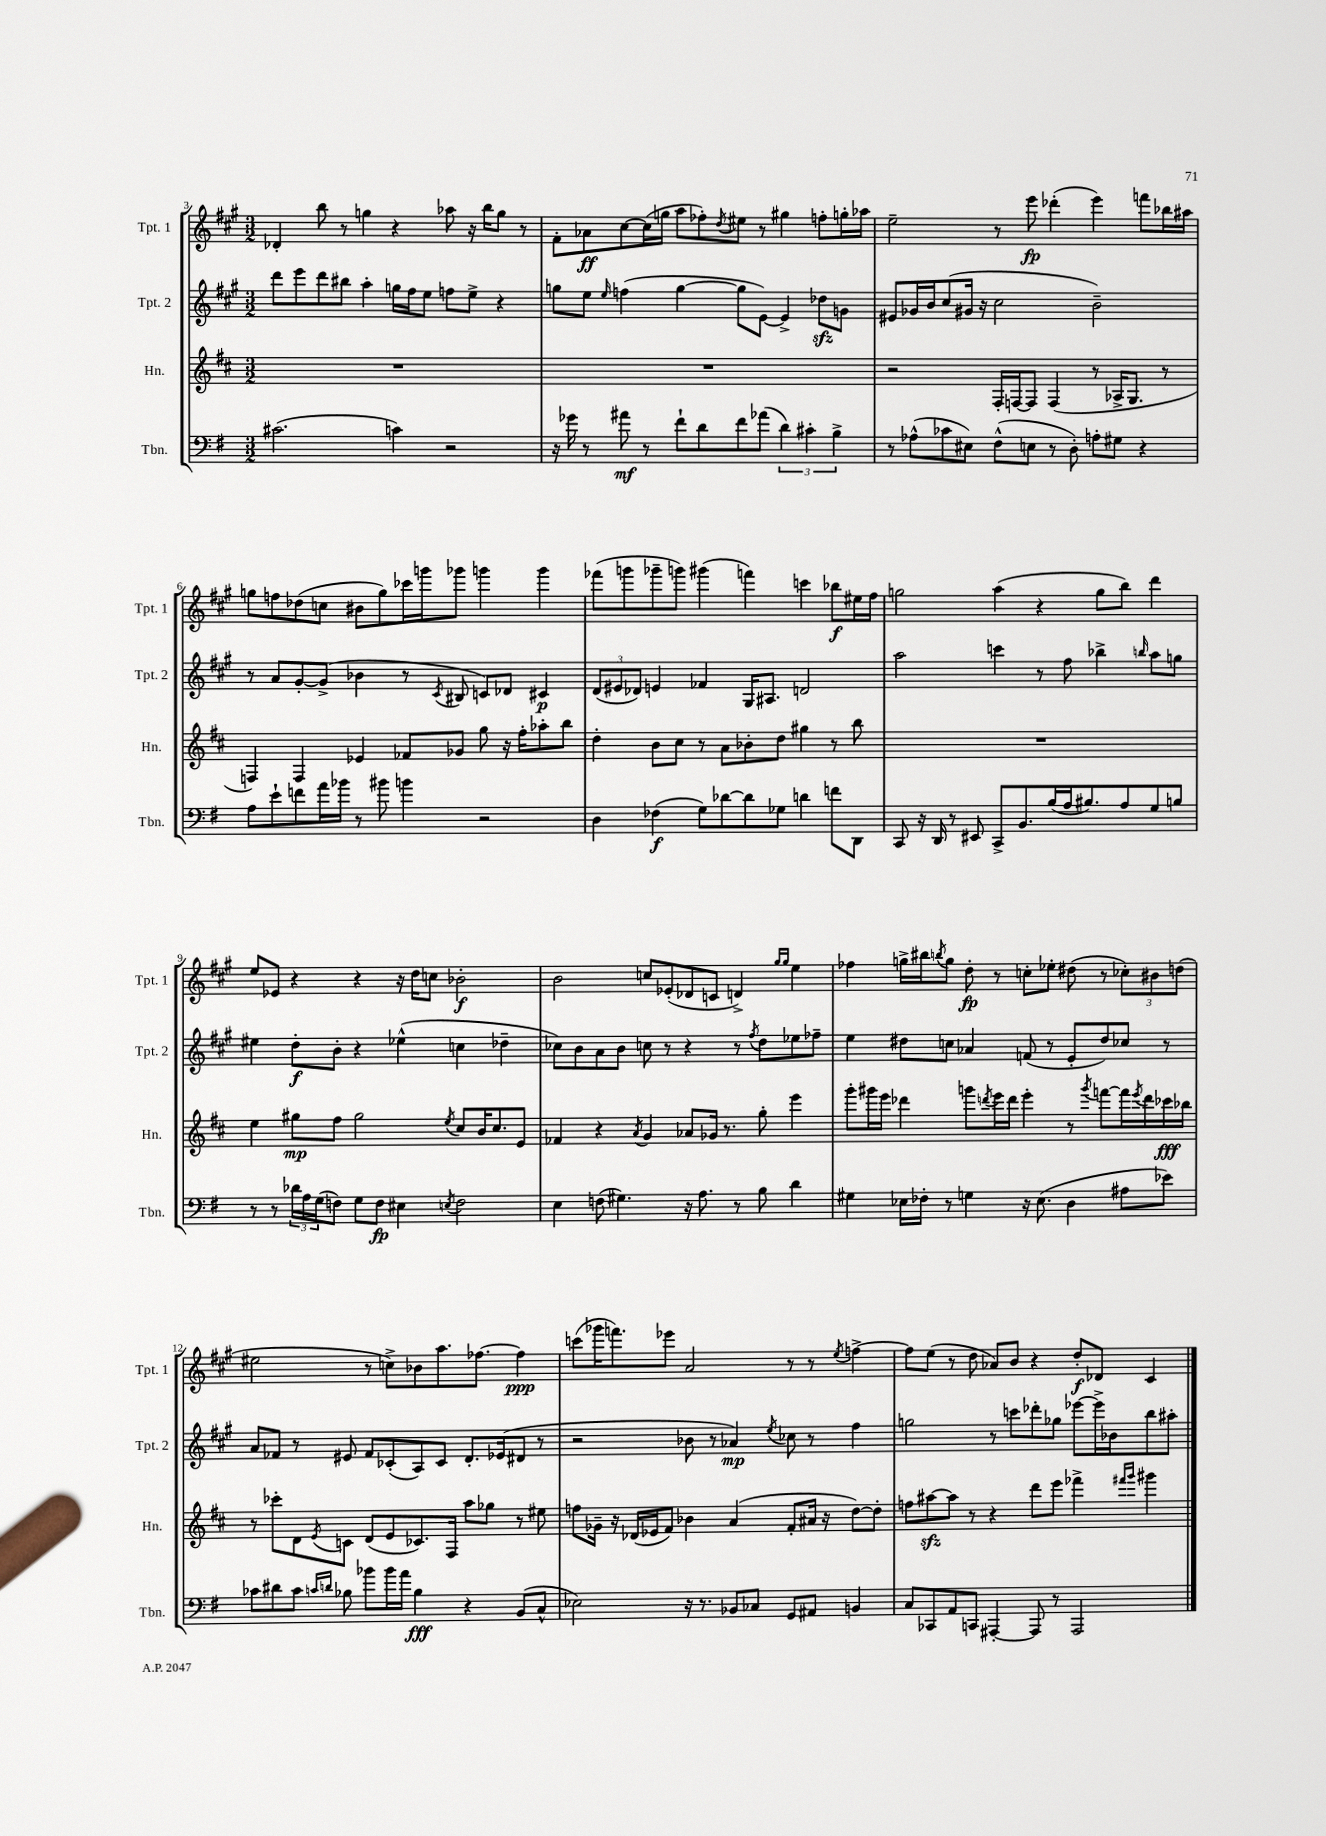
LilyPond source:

<<
\new StaffGroup <<
\new Staff = "s0" \with { instrumentName = "Tpt. 1" shortInstrumentName = "Tpt. 1" } {
    \clef treble \key a \major \numericTimeSignature \time 3/2
    des'4-. b''8 r8 g''4 r4 aes''8 r16 b''16 g''8 r8 |
    fis'8-. aes'8\ff cis''8~ cis''16( g''16 a''8 fes''8-.) \acciaccatura { d''8 } eis''8 r8 gis''4 f''8-. g''16-. aes''16 |
    e''2-- r8 e'''8\fp des'''4-.( e'''4) f'''8 bes''16 ais''16 |
    g''8 f''8 des''8( c''8 bis'8 g''8) ces'''16 g'''16 ges'''8 g'''4 g'''4 |
    fes'''8( g'''8 ges'''8-- g'''8) gis'''4( f'''4) c'''4 bes''8\f eis''16 fis''16 |
    g''2 a''4( r4 g''8 b''8) d'''4 |
    e''8 ees'8 r4 r4 r16 d''16 c''8 bes'2-.\f |
    b'2 c''8 ees'8-.( des'8 c'8 d'4->) \grace { gis''16 gis''16 } e''4 |
    fes''4 g''16-> bis''16 \acciaccatura { b''8 } g''8 d''8-.\fp r8 c''8-. ees''8-. dis''8( r8 \tuplet 3/2 { ces''8-.) bis'8 d''8( } |
    eis''2 r8 c''8->) bes'8 a''8. fes''8.~ fes''4\ppp |
    c'''8( ges'''16 f'''8.) ees'''8 a'2 r8 r8 \acciaccatura { e''8 } f''4~-> |
    f''8 e''8( r8 d''8 aes'8) b'8 r4 d''8-.\f des'8 cis'4 \bar "|." |
}
\new Staff = "s1" \with { instrumentName = "Tpt. 2" shortInstrumentName = "Tpt. 2" } {
    \clef treble \key a \major \numericTimeSignature \time 3/2
    d'''8 e'''8 d'''8 bis''8 a''4-. g''16 fis''16 e''8 f''8 e''8-> r4 |
    g''8 e''8 \grace { e''16 } f''4( g''4~ g''8 e'8~) e'4-> des''8\sfz g'8 |
    eis'8 ges'16 b'16 cis''8( gis'16 r16 cis''2 b'2--) |
    r8 a'8 gis'8~-. gis'8->( bes'4 r8 \acciaccatura { cis'8 } bis8 c'8) des'8 cis'4\p |
    \tuplet 3/2 { d'8( eis'8 des'8) } e'4 fes'4 gis16 ais8. d'2 |
    a''2 c'''4 r8 fis''8 bes''4-> \grace { b''16 } a''8 g''8 |
    eis''4 d''8-.\f b'8-. r4 ees''4-^( c''4 des''4-- |
    ces''8) b'8 a'8 b'8 c''8 r8 r4 r8 \acciaccatura { fis''8 } d''8 ees''8 fes''8-- |
    e''4 dis''8 c''8 aes'4 f'8( r8 e'8-. dis''8) ces''8 r8 |
    a'8 fes'8 r8 eis'8 fes'8 ces'8-.( a8) ces'8 d'8.-. ees'16( dis'8 r8 |
    r2 bes'8 r8 aes'4\mp) \acciaccatura { e''8 } ces''8 r8 fis''4 |
    g''2 r8 c'''8 des'''8-. ges''8 ees'''8~ ees'''16-> bes'16 b''8 ais''8-. \bar "|." |
}
\new Staff = "s2" \with { instrumentName = "Hn." shortInstrumentName = "Hn." } {
    \clef treble \key d \major \numericTimeSignature \time 3/2
    R1. |
    R1. |
    r2 fis16-. f16~ f8 f4( r8 aes16-> g8. r8 |
    f4) f4 ees'4 fes'8 ges'8 g''8 r16 fis''16-. aes''8-. b''8 |
    d''4-. b'8 cis''8 r8 a'8 bes'8-. d''8 gis''4 r8 b''8 |
    R1. |
    e''4 gis''8\mp fis''8 gis''2 \acciaccatura { e''8 } cis''8 b'16 cis''8. e'8 |
    fes'4 r4 \acciaccatura { a'8 } g'4 aes'8 ges'16 r8. g''8-. e'''4 |
    g'''8-. gis'''16 e'''16 des'''4 g'''8 \acciaccatura { d'''8 } e'''16 d'''16 e'''4-. r8 \acciaccatura { g'''8 } f'''8~ f'''16 \acciaccatura { e'''8 } d'''16 ces'''16\fff bes''16 |
    r8 ces'''8-. d'8 \acciaccatura { e'8 } c'8 d'8( e'8 ces'8.) fis16 a''8 ges''8 r8 eis''8 |
    f''8 ges'16-- r16 des'16( ees'16 fis'8) bes'4 a'4( fis'8-. ais'16 r16 d''8~) d''8-. |
    f''8 ais''8~\sfz ais''8 r8 r4 d'''8 e'''8 fes'''4-> \grace { fis'''16 g'''16 } gis'''4 \bar "|." |
}
\new Staff = "s3" \with { instrumentName = "Tbn." shortInstrumentName = "Tbn." } {
    \clef bass \key g \major \numericTimeSignature \time 3/2
    cis'2.( c'4) r2 |
    r16 ges'16 r8 ais'8\mf r8 fis'8-! d'8 fis'8 aes'8( \tuplet 3/2 { d'4) cis'4-. b4-> } |
    r8 aes8-^( ces'8 eis8) fis8-^( e8 r8 d8-.) a8-. gis8 r4 |
    a8 e'8-! f'8 a'16 bes'16 r8 bis'8 b'4 r2 |
    d4 fes4\f( g8) des'8~ des'8 ges8 d'4 f'8 d,8 |
    c,8 r16 d,16 r8 eis,8 c,8-> b,8. b16( a16 bis8.) a8 g8 b8 |
    r8 r8 \tuplet 3/2 { des'16 a16 g16( } f8) g8 f8\fp eis4 \acciaccatura { e8 } f2 |
    e4 f8( gis4.) r16 a8. r8 b8 d'4 |
    gis4 ees16 fes16-. r8 g4 r16 ees8.( d4 ais8 ees'8) |
    ces'8 dis'8 ces'8 \grace { c'16 d'16 } bes8 bes'8 bes'16 a'16 bes4\fff r4 b,8( c8-^ |
    ees2) r16 r8. bes,8 ces8 g,8 ais,8 b,4 |
    c8 ces,8 a,8 c,8 ais,,4~-. ais,,8 r8 ais,,2 \bar "|." |
}
>>
>>
\layout { \context { \Score currentBarNumber = #3 } }
